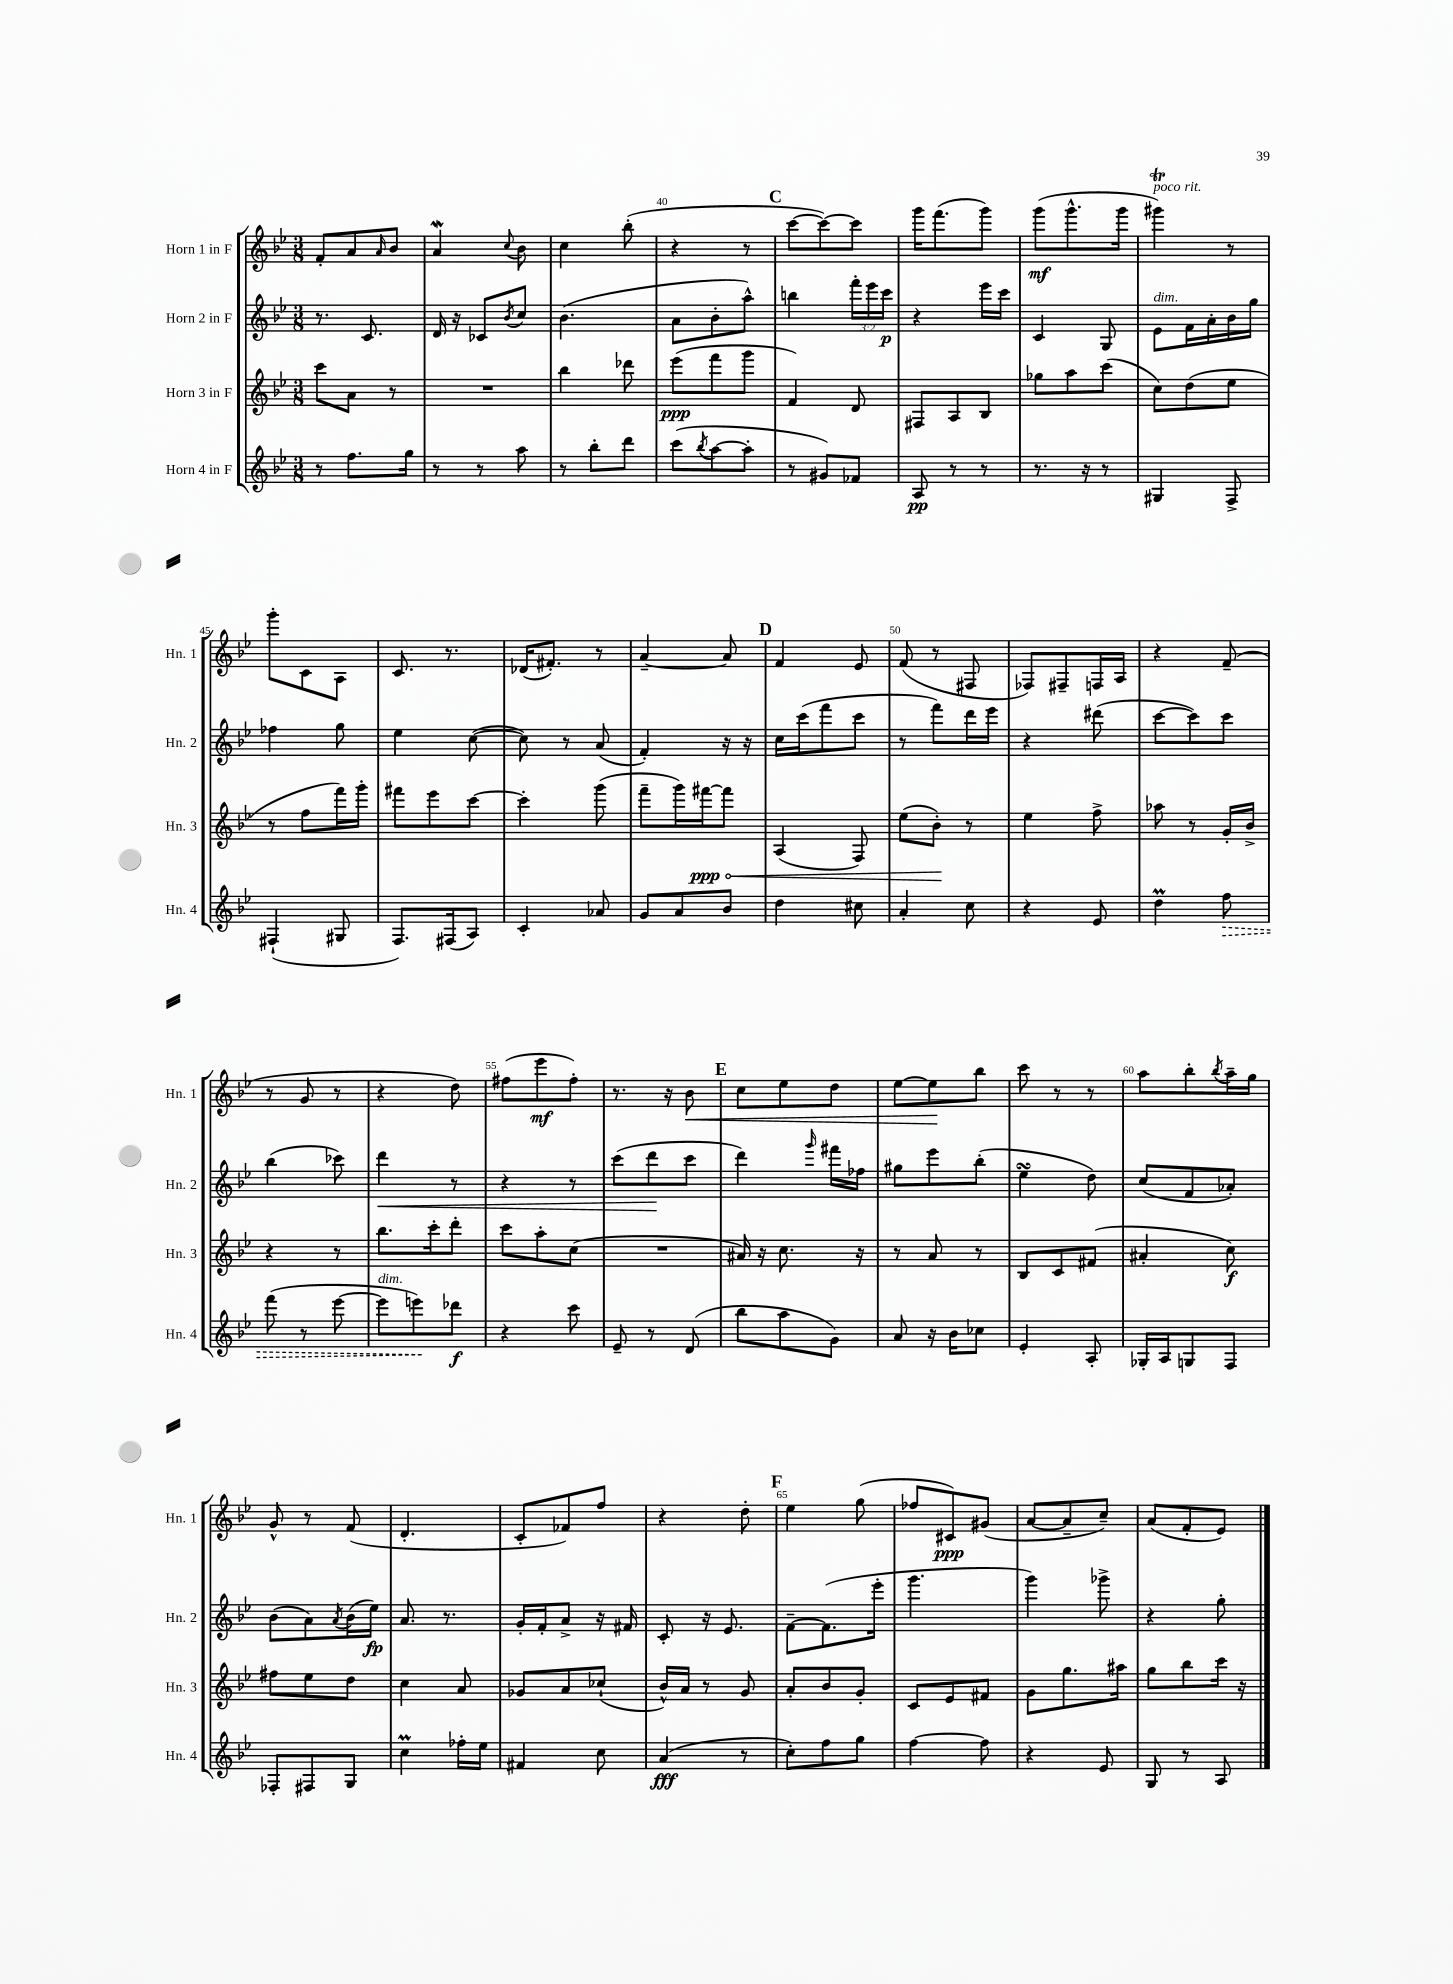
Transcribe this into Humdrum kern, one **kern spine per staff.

**kern	**kern	**kern	**kern
*staff4	*staff3	*staff2	*staff1
*clefG2	*clefG2	*clefG2	*clefG2
*k[b-e-]	*k[b-e-]	*k[b-e-]	*k[b-e-]
*M3/8	*M3/8	*M3/8	*M3/8
8r	8ccc	8.r	8f'
8.ff	8a	.	8a
.	.	8.c	.
.	.	.	16qqa
.	8r	.	8b-
16gg	.	.	.
=	=	=	=
8r	4.r	16d	4a
.	.	16r	.
8r	.	8c-	.
.	.	8qb-	8qqcc
8aa	.	8cc	8b-
=	=	=	=
8r	4bb-	(4.b-	4cc
8bb-'	.	.	.
8ddd	8ddd-	.	(8bb-'
=	=	=	=
(8ccc	(8eee-	8a	4r
8qbb-	.	.	.
[8aa	8fff	8b-'	.
8aa']	8ggg	8aa^^)	8r
=	=	=	=
8r	4f)	4bb	[8ccc
8g#)	.	.	8ccc_)
8f-	8d	24fff'	8ccc]
.	.	24eee-	.
.	.	24ccc	.
=	=	=	=
8A	8F#	4r	16ggg
.	.	.	(8.fff
8r	8A	.	.
8r	8B-	16eee-	8ggg)
.	.	16ccc	.
=	=	=	=
8.r	8gg-	4c	(8ggg
.	8aa	.	8.ggg^^
16r	.	.	.
8r	(8ccc	8G	.
.	.	.	16ggg
=	=	=	=
4G#	8cc)	8e-	4ggg#)
.	(8dd	16f	.
.	.	16a'	.
8F^	8ee-	16b-	8r
.	.	16gg	.
=	=	=	=
(4F#`	8r	4ff-	8ggg'
.	8ff	.	8c
8G#	16fff)	8gg	8A
.	16ggg'	.	.
=	=	=	=
8.F)	8fff#	4ee-	8.c
.	8eee-	.	.
(16F#	.	.	8.r
8A)	[8ccc	([8cc	.
=	=	=	=
4c'	4ccc']	8cc])	(16d-
.	.	.	8.f#')
.	.	8r	.
8a-	(8ggg	(8a	8r
=	=	=	=
8g	8fff~	4f')	[4a~
8a	16ggg)	.	.
.	[16fff#	.	.
8b-	8fff#]	16r	8a]
.	.	16r	.
=	=	=	=
4dd	(4A	16cc	4f
.	.	(16ccc	.
.	.	8fff	.
8cc#	8F)	8ccc	8e-
=	=	=	=
4a'	(8ee-	8r	(8f
.	8b-')	8fff)	8r
8cc	8r	16ddd	8F#
.	.	16eee-	.
=	=	=	=
4r	4ee-	4r	8F-)
.	.	.	8F#~
8e-	8ff^	(8ddd#	16F
.	.	.	16A
=	=	=	=
4dd	8aa-	[8ccc	4r
.	8r	8ccc])	.
8ff	16g'	8ccc	(8f~
.	16b-^	.	.
=	=	=	=
(8fff	4r	(4bb-	8r
8r	.	.	8g
[8eee-	8r	8ccc-)	8r
=	=	=	=
8eee-]	8.bb-	4ddd	4r
8eee)	.	.	.
.	16ccc'	.	.
8ddd-	8ddd'	8r	8dd)
=	=	=	=
4r	8ccc	4r	(8ff#
.	8aa'	.	8eee-
8ccc	(8cc	8r	8ff#')
=	=	=	=
8e-~	4.r	(8ccc	8.r
8r	.	8ddd	.
.	.	.	16r
(8d	.	8ccc	8b-
=	=	=	=
8bb-	16a#)	4ddd)	8cc
.	16r	.	.
8aa	8.cc	.	8ee-
.	.	16qqggg	.
8g)	.	16fff#	8dd
.	16r	16ff-	.
=	=	=	=
8a	8r	8gg#	[8ee-
16r	8a	8eee-	8ee-]
16b-	.	.	.
8cc-	8r	(8bb-'	8bb-
=	=	=	=
4e-'	8B-	4ee-	8ccc
.	8c	.	8r
8A'	(8f#	8dd)	8r
=	=	=	=
16G-'	4a#'	(8cc	8aa
16A	.	.	.
8G	.	8f	8bb-'
.	.	.	8qbb-
8F	8cc)	8a-')	16aa~
.	.	.	16gg
=	=	=	=
8F-'	8ff#	(8b-	8g^^
8F#	8ee-	8a)	8r
.	.	8qa	.
8G	8dd	(16b-	(8f
.	.	16ee-)	.
=	=	=	=
4cc	4cc	8.a	4.d'
.	.	8.r	.
16ff-'	8a	.	.
16ee-	.	.	.
=	=	=	=
4f#	8g-	16g'	8c'
.	.	16f'	.
.	8a	8a^	8f-)
8cc	(8cc-`	16r	8ff
.	.	16f#	.
=	=	=	=
(4a	16b-^^)	8c'	4r
.	16a	.	.
.	8r	16r	.
.	.	8.e-	.
8r	8g	.	8dd'
=	=	=	=
8cc')	8a'	[8f~	4ee-
8ff	8b-	(8.f]	.
8gg	8g'	.	(8gg
.	.	16eee-'	.
=	=	=	=
[4ff	8c	4.ggg	8ff-
.	8e-	.	8c#)
8ff]	8f#	.	(8g#
=	=	=	=
4r	8g	4ggg)	[8a
.	8.gg	.	8a~]
8e-	.	8ggg-^	8cc~)
.	16aa#	.	.
=	=	=	=
8G	8gg	4r	(8a
8r	8bb-	.	8f'
8A	16ccc	8gg'	8e-)
.	16r	.	.
==	==	==	==
*-	*-	*-	*-
